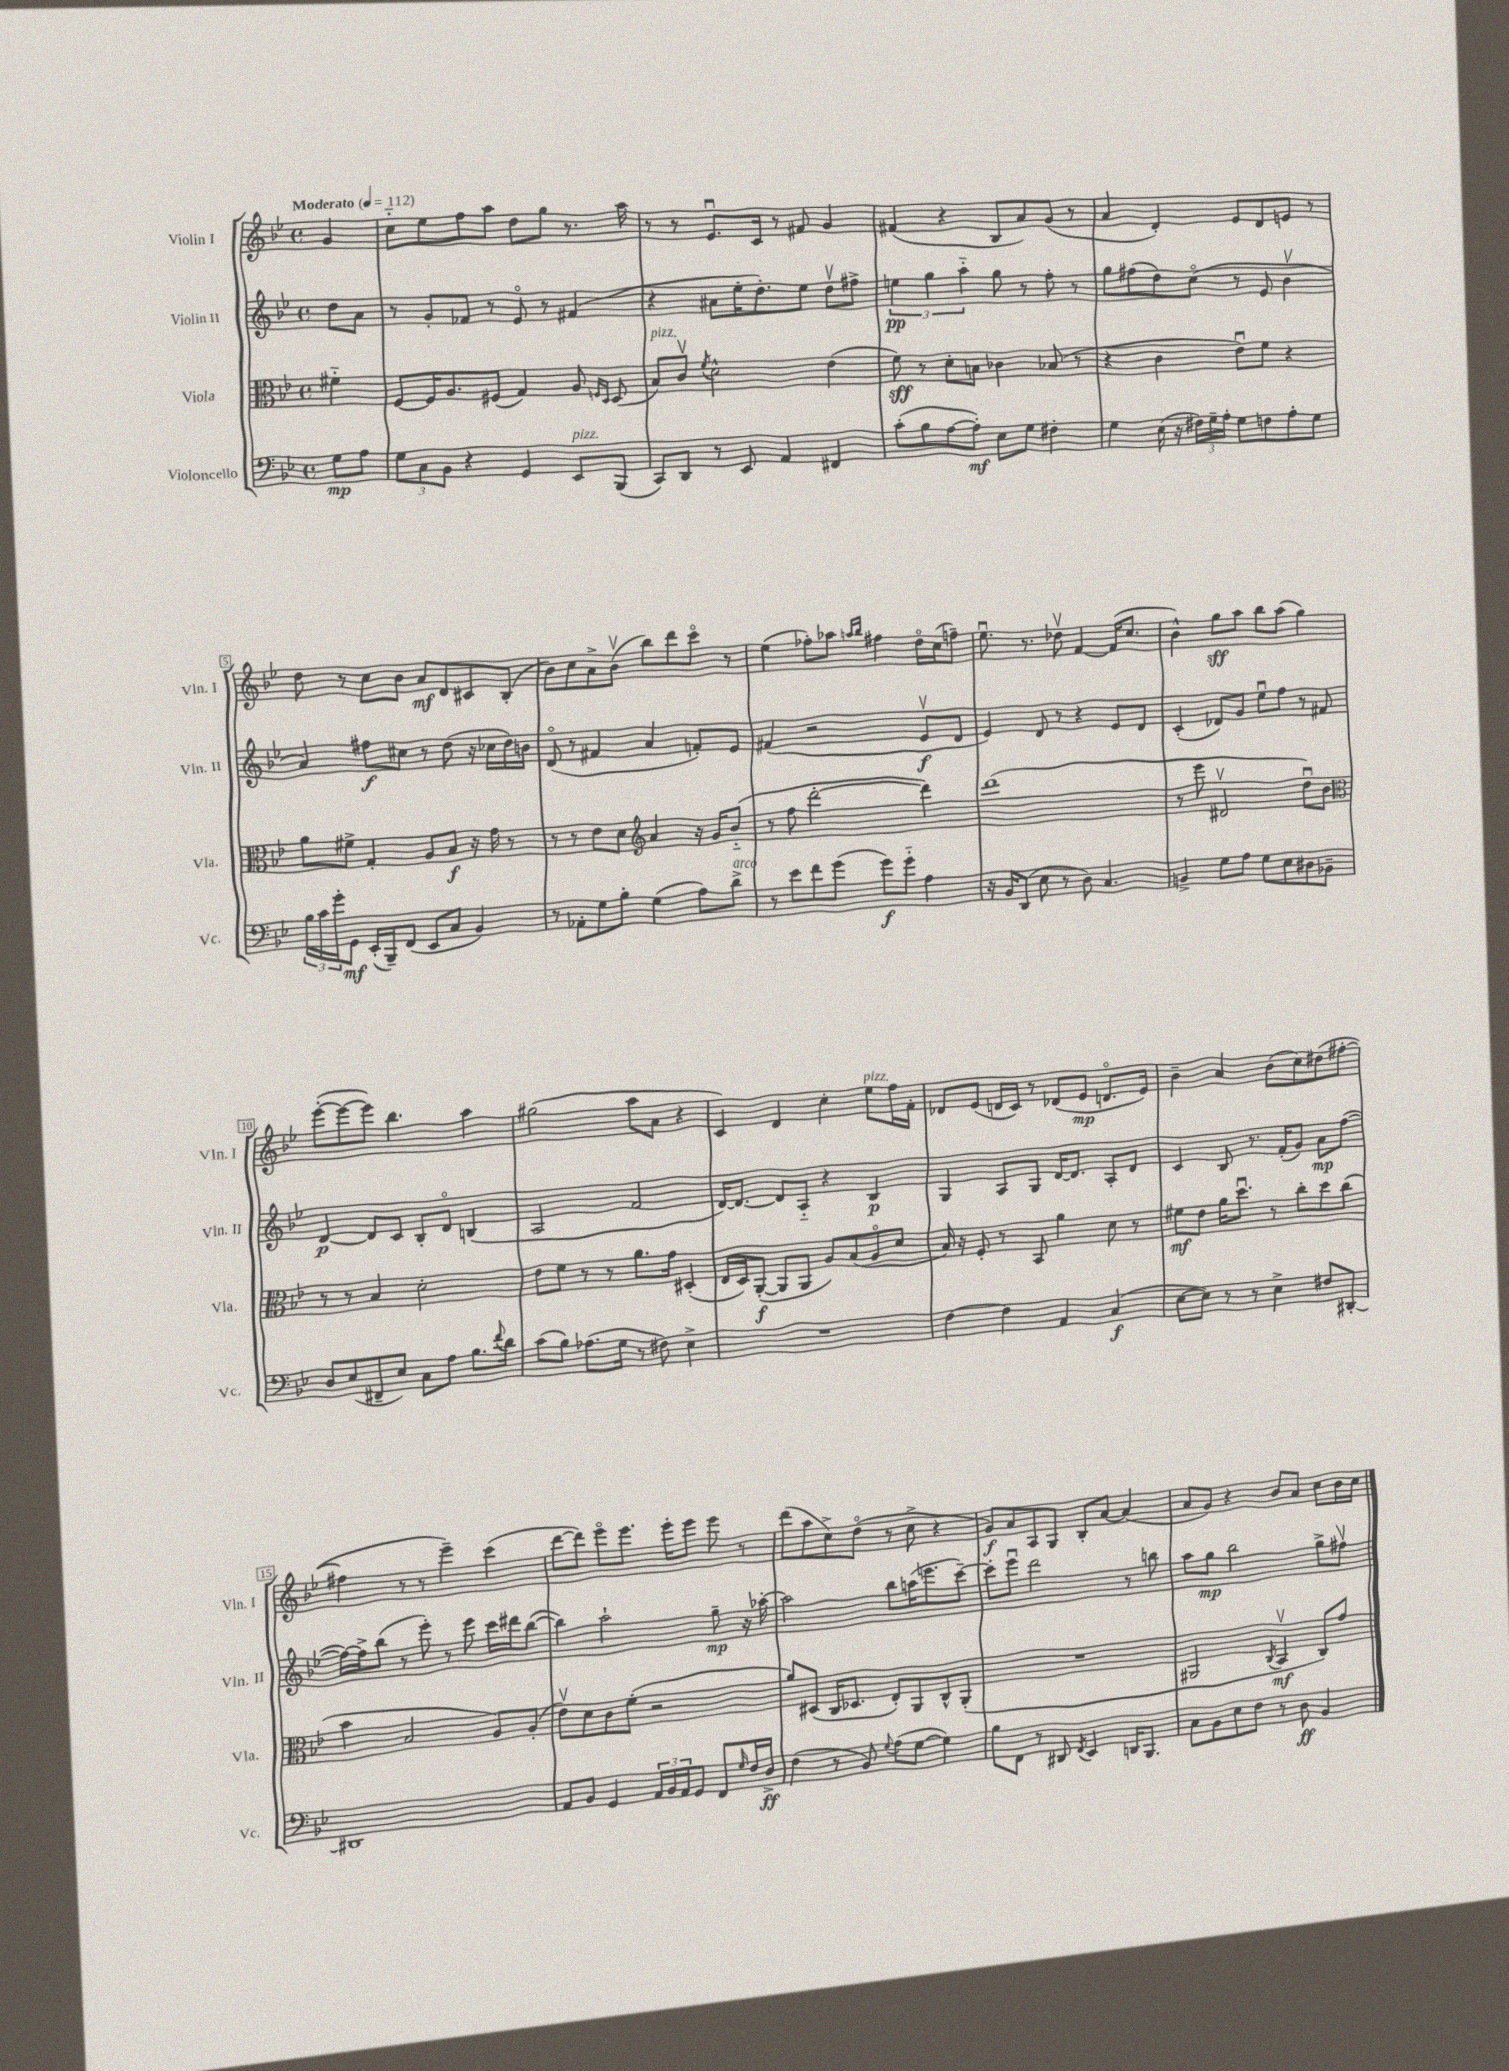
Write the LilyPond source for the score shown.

<<
\new StaffGroup <<
\new Staff = "s0" \with { instrumentName = "Violin I" shortInstrumentName = "Vln. I" } {
    \clef treble \key bes \major \defaultTimeSignature \time 4/4 \partial 4 \tempo "Moderato" 4 = 112
    g'4 |
    c''8-_ ees''8 f''8 a''8 d''8 g''8 r8. a''16 |
    r8 r8 ees'8.\downbow c'16 r8 fis'8 g'4 |
    fis'4( r4 bes8 a'8) g'8( r8 |
    a'4 d'4-.) ees'8 d'8 e'8 r8 |
    d''8 r8 c''8 bes'8 a'8\mf d'8 cis'8 bes8-.( |
    bes'8) c''8 a'8-> bes'8\upbow( bes''8) d'''8 c'''8\flageolet r8 |
    ees''4( fes''8-.) aes''8 \grace { a''16 bes''16 } fis''4 d''16\flageolet c''16( f''8--) |
    ees''8.\downbow r8. des''8\upbow f'4~ f'16( c''8. |
    bes'4-^) g''8\sff a''8 bes''8 a''8( g''4) |
    ees'''8~-.( ees'''8~ ees'''8) bes''4. a''4 |
    gis''2( a''8 a'8 r4 |
    c'4) d'4 c''4-. ees''8^\markup { \italic "pizz." } f''16 f'16-. |
    des'8 ees'8( d'16 c'16) r8 des'8( ees'8\mp d'8.\flageolet ees'16) |
    bes'4-- a'4 bes'8( c''8) dis''8( fis''8~-. |
    fis''4 r8 r8 ees'''4--) c'''4( |
    d'''8~ d'''8) ees'''8\flageolet ees'''8. ees'''16-. ees'''8 ees'''8 r8 |
    d'''8( a''8 c''8->) d''8\flageolet( r8 c''8-> r4 |
    g'8\f) a'8 a8 g8 bes8-. a'8~ a'4( |
    a'8 g'8) r4 bes'8 a'8 c''8 bes'16 c''16 \bar "|." |
}
\new Staff = "s1" \with { instrumentName = "Violin II" shortInstrumentName = "Vln. II" } {
    \clef treble \key bes \major \defaultTimeSignature \time 4/4 \partial 4
    d''8 a'8 |
    r8 g'8-. fes'8 r8 ees'8\flageolet r8 fis'4( |
    r4 ais'8 ees''16-. d''8.-.) ees''8 d''8\upbow fis''8-> |
    \tuplet 3/2 { e''4\pp g''4 a''4-_ } g''8 r8 f''8-. r8 |
    g''8 fis''8( d''8) c''8\flageolet( r8 ees'8 bes'4\upbow |
    a'4) fis''8\f cis''8 r8 d''8( r16 ces''16 d''16) b'16 |
    d'8\flageolet( r8 fis'4 a'4 f'8-.) ees'8 |
    fis'4( r2 ees'8\upbow\f d'8 |
    ees'4) d'8 r8 r4 ees'8 d'8 |
    c'4-.( des'8) g'8 ees''8\downbow f''8 r8 fis'8 |
    d'4~\p d'8 c'8 bes8-. d'8\flageolet b4( |
    a2 f'2 |
    d'16~) d'8.~ d'8 a8-_ r4 bes4\p |
    g4 a8 g8 d'16~ d'8. a8-. d'8 |
    c'4 bes8 r8. f'16-.( g'8) a'8\mp f''8~( |
    f''16~) f''16-> bes''8( r8 ees'''8-.) r8 ees'''8 c'''16 dis'''16 bes''8~( |
    bes''4) a''2-! g''8--\mp r16 aes''16~-. |
    aes''2 bes''8 a''16( e'''8. c'''8~--) |
    c'''8-. ees'''8\downbow d'''2 r8 b''8 |
    a''8 g''8\mp bes''2 g''8-> fis''8\upbow \bar "|." |
}
\new Staff = "s2" \with { instrumentName = "Viola" shortInstrumentName = "Vla." } {
    \clef alto \key bes \major \defaultTimeSignature \time 4/4 \partial 4
    fis'4-_ |
    f8~ f16 a8. fis8( g4) a8 \grace { f16 d16 } d8( |
    bes8^\markup { \italic "pizz." }) c'8\upbow \acciaccatura { f'8 } d'2-^ ees'4( |
    f'8\sff) r8 d'8-. b8 ces'4 bes8( r8 |
    r4 c'4 ees'8\downbow) f'8 r4 |
    a'8 fis'8-> g4-. a8 bes8\f r16 g'16 r8 |
    r8 r8 ees'8 d'8 \clef treble a'4 r16 g'16 bes'8-_( |
    r8 f''8 d'''2~-. d'''4) |
    d'''1( |
    r8 ees'''8 dis'2\upbow d''8\downbow) bes'8 |
    \clef alto r8 r8 bes4 d'2-. |
    ees'8 f'8 r8 r8 a'8. g'16 dis4-.( |
    ees16 d16) a,8~-.\f( a,8 a,8 a8) bes8( a8\flageolet d'8 |
    bes16) r16 f8-. r8 bes,8 a'4 d'8 r8 |
    fis'8\mf ees'8 a'16 d''8.\downbow r8 c''8-. d''8 c''8( |
    bes'4 bes2 a8) a8-.( |
    ees'8\upbow) d'8 c'8 f'8-.( r2 |
    a'8) dis8( c16 des8. ees8-.) a,8 c8-^ a,8-.( |
    R1 |
    ais,2 \acciaccatura { c8 } bes,4\upbow\mf c8) g'8 \bar "|." |
}
\new Staff = "s3" \with { instrumentName = "Violoncello" shortInstrumentName = "Vc." } {
    \clef bass \key bes \major \defaultTimeSignature \time 4/4 \partial 4
    g8\mp a8 |
    \tuplet 3/2 { g8 c8 bes,8 } r4 g,4 ees,8^\markup { \italic "pizz." } bes,,8( |
    c,8) d,8 r8 ees,8 a,4 fis,4 |
    c'8-.( bes8 a8~ a8-.\mf) ees8 g8 fis4-. |
    g4 ees16( r16 \tuplet 3/2 { fis16) g16-- a16-. } g8 f8 a8-. g8 |
    \tuplet 3/2 { bes16 c'16 g'16-. } g,8\mf ees,16-.( bes,,16--) f,8( ees,8 c8 bes,4) |
    r8 aes,8-. g8 bes8-. g4( a8) d'8->^\markup { \italic "arco" } |
    r8 ees'8 f'8 g'8( g'8\f) g'8-_ a4 |
    r16 bes,16 d,8( ees8 r8 d8) c4. |
    b,4-> g8 a8 g8 ees8 dis8 bes,8-- |
    d8 ees8( fis,8-- ees8) c8 a8 bes8. \appoggiatura { f'8 } d'16 |
    c'8( bes8) aes8.( g16 r8 fis8) ees4-> |
    R1 |
    f4~ f4 a,4 c4\f( |
    ees8~ ees8) r8 r8 ees4-> fis8 dis,8~-. |
    dis,1 |
    a,8 bes,8 g,4 \tuplet 3/2 { a,16 bes,16 a,16 } g,8 f,8 \grace { g16 } f16 d16->\ff |
    f4( r8 bes,8) \appoggiatura { g8 } a8( g8~ g4) |
    bes8 f,8 r8 dis,8 \acciaccatura { f,8 } ees,4 d,16 bes,,8. |
    c8 bes,8 ees8 f8 r8 d8\ff bes,4 \bar "|." |
}
>>
>>
\layout { \context { \Score \override BarNumber.stencil = #(make-stencil-boxer 0.1 0.3 ly:text-interface::print) } }
